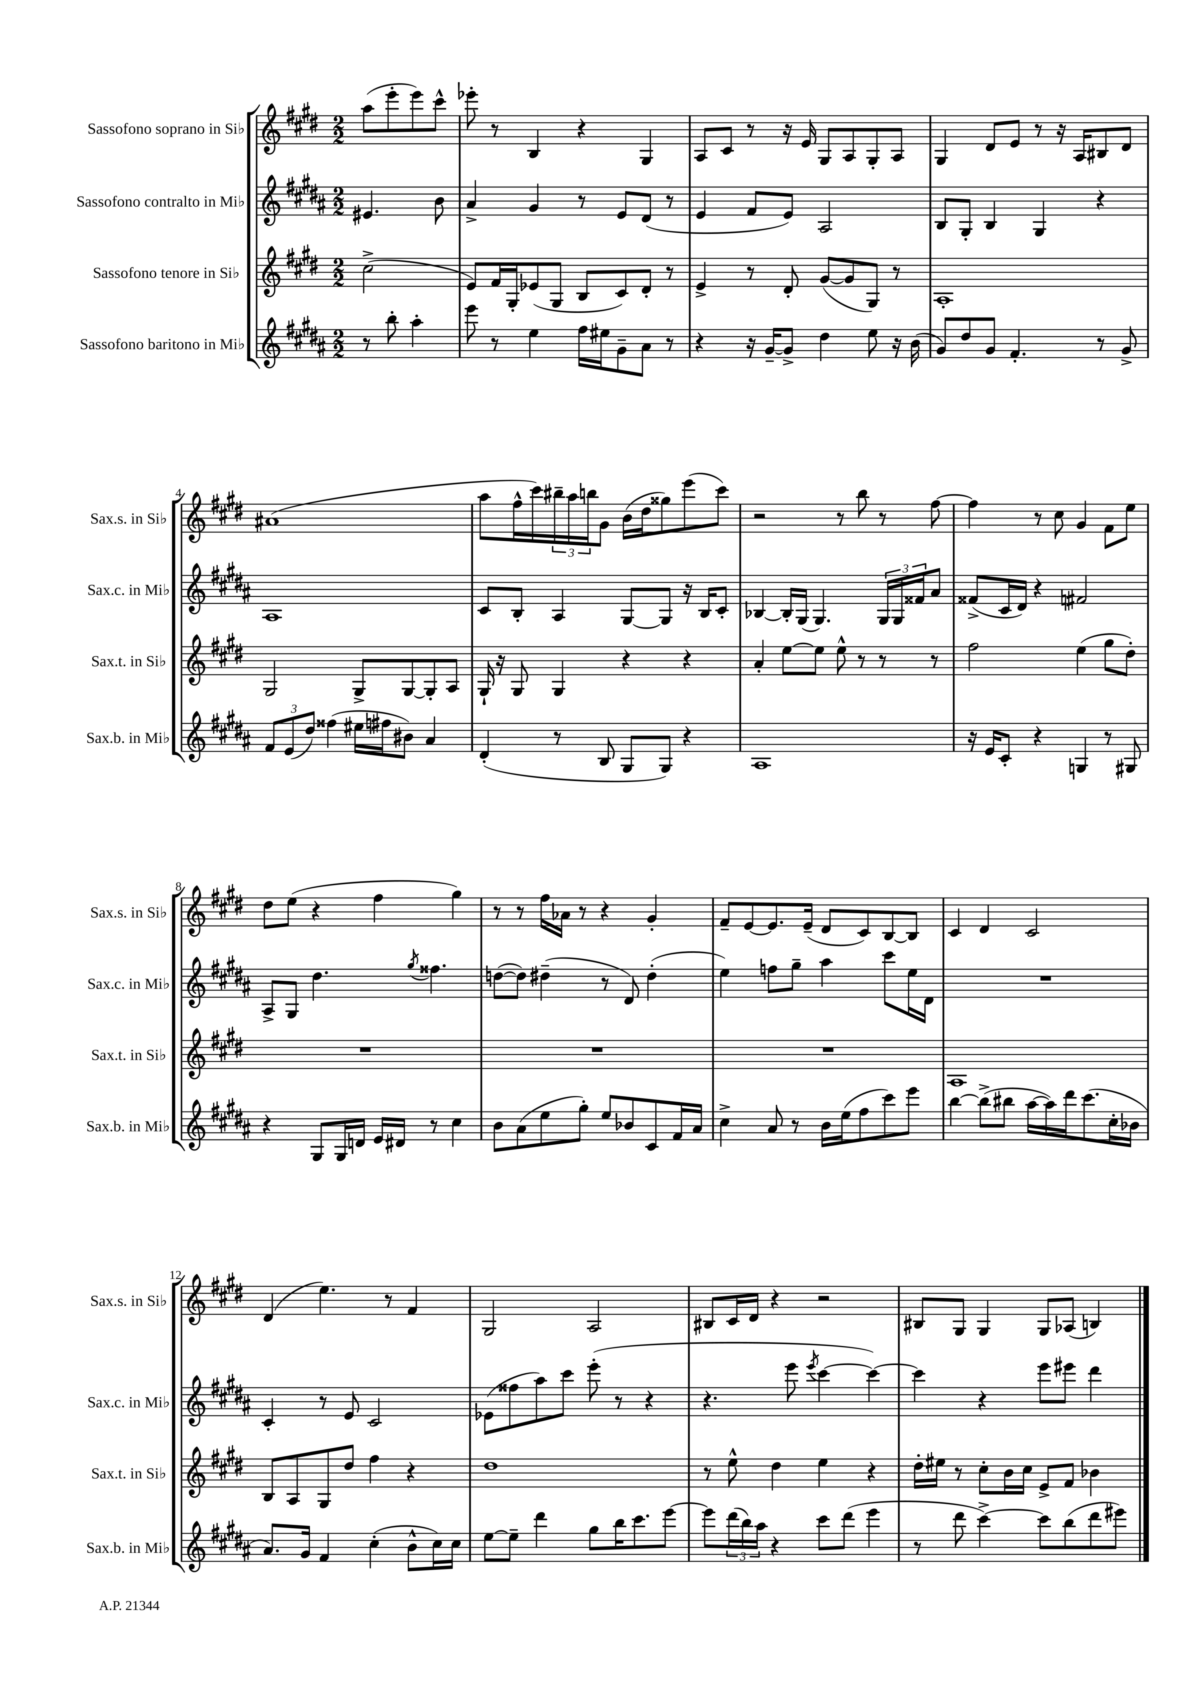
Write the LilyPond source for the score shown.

<<
\new StaffGroup <<
\new Staff = "s0" \with { instrumentName = "Sassofono soprano in Sib" shortInstrumentName = "Sax.s. in Sib" } {
    \clef treble \key e \major \numericTimeSignature \time 2/2 \partial 2
    a''8( e'''8-. e'''8) cis'''8-^ |
    ees'''8-. r8 b4 r4 gis4 |
    a8 cis'8 r8 r16 e'16 gis8 a8 gis8-. a8 |
    gis4 dis'8 e'8 r8 r16 a16 bis8 dis'8 |
    ais'1( |
    a''8 fis''16-^ cis'''16) \tuplet 3/2 { bis''16-- a''16 b''16 } gis'8 b'16( dis''16 gisis''8) e'''8( cis'''8) |
    r2 r8 b''8 r8 fis''8~ |
    fis''4 r8 cis''8 gis'4 fis'8 e''8 |
    dis''8 e''8( r4 fis''4 gis''4) |
    r8 r8 fis''16 aes'16 r8 r4 gis'4-. |
    fis'8-- e'8~ e'8. e'16--( dis'8 cis'8) b8~ b8 |
    cis'4 dis'4 cis'2 |
    dis'4( e''4.) r8 fis'4 |
    gis2 a2 |
    bis8 cis'16 dis'16 r4 r2 |
    bis8 gis8 gis4 gis8 aes8( b4) \bar "|." |
}
\new Staff = "s1" \with { instrumentName = "Sassofono contralto in Mib" shortInstrumentName = "Sax.c. in Mib" } {
    \clef treble \key b \major \numericTimeSignature \time 2/2 \partial 2
    eis'4. b'8 |
    ais'4-> gis'4 r8 e'8 dis'8( r8 |
    e'4 fis'8 e'8) ais2 |
    b8 gis8-. b4 gis4 r4 |
    ais1 |
    cis'8 b8-. ais4 gis8~ gis8 r16 b16 cis'8-. |
    bes4~ bes16-. gis16( gis4.) \tuplet 3/2 { gis16 gis16 fisis'16 } ais'8 |
    fisis'8->( cis'16 dis'16) r4 fis'2 |
    ais8-> gis8 dis''4. \acciaccatura { gis''8 } fisis''4. |
    d''8~( d''8) dis''4--( r8 dis'8) dis''4-.( |
    e''4) f''8 gis''8-- ais''4 cis'''8 e''16 dis'16 |
    R1 |
    cis'4-. r8 e'8 cis'2 |
    ees'8( fisis''8 ais''8) cis'''8 e'''8-.( r8 r4 |
    r4. e'''8 \acciaccatura { e'''8 } cis'''4~ cis'''4~) |
    cis'''4 r4 e'''8 eis'''8 dis'''4 \bar "|." |
}
\new Staff = "s2" \with { instrumentName = "Sassofono tenore in Sib" shortInstrumentName = "Sax.t. in Sib" } {
    \clef treble \key e \major \numericTimeSignature \time 2/2 \partial 2
    cis''2->( |
    e'8) fis'16 gis16-. ees'8( gis8 b8 cis'8) dis'8-. r8 |
    e'4-> r8 dis'8-. gis'8~( gis'8 gis8) r8 |
    a1-. |
    gis2 gis8-> gis8~ gis8-. a8 |
    gis16-! r16 gis8 gis4 r4 r4 |
    a'4-. e''8~ e''8 e''8-^ r8 r8 r8 |
    fis''2 e''4( gis''8 dis''8-.) |
    R1 |
    R1 |
    R1 |
    a1 |
    b8 a8 gis8 dis''8 fis''4 r4 |
    dis''1 |
    r8 e''8-^ dis''4 e''4 r4 |
    dis''16-. eis''16 r8 cis''8-. b'16 cis''16 e'8-> fis'8 bes'4 \bar "|." |
}
\new Staff = "s3" \with { instrumentName = "Sassofono baritono in Mib" shortInstrumentName = "Sax.b. in Mib" } {
    \clef treble \key b \major \numericTimeSignature \time 2/2 \partial 2
    r8 b''8-. ais''4-. |
    e'''8 r8 e''4 fis''16 eis''16 gis'8-- ais'8 r8 |
    r4 r16 gis'16~-- gis'8-> dis''4 e''8 r16 b'16( |
    gis'8) dis''8 gis'8 fis'4.-. r8 gis'8-> |
    \tuplet 3/2 { fis'8 e'8( dis''8) } fisis''4( eis''16 fis''16 bis'8) ais'4 |
    dis'4-.( r8 b8 gis8 gis8) r4 |
    ais1 |
    r16 e'16 cis'8-. r4 g4 r8 gis8 |
    r4 gis8 gis16 d'16 e'16 dis'16 r8 cis''4 |
    b'8 ais'8( e''8 gis''8-.) e''8 bes'8 cis'8 fis'16 ais'16 |
    cis''4-> ais'8 r8 b'16 e''16( fis''8 cis'''8) e'''8 |
    b''4~ b''8->( bis''8 ais''16~ ais''16) dis'''16 cis'''8.( cis''16-. bes'16 |
    ais'8.) gis'16 fis'4 cis''4-.( b'8-^ cis''16) cis''16 |
    e''8~ e''8-- dis'''4 gis''8 b''16 cis'''8. e'''8~ |
    e'''8 \tuplet 3/2 { dis'''16( b''16) ais''16 } r4 cis'''8 dis'''8( e'''4 |
    r8 dis'''8 cis'''4~->) cis'''8 b''8( dis'''8 eis'''8) \bar "|." |
}
>>
>>
